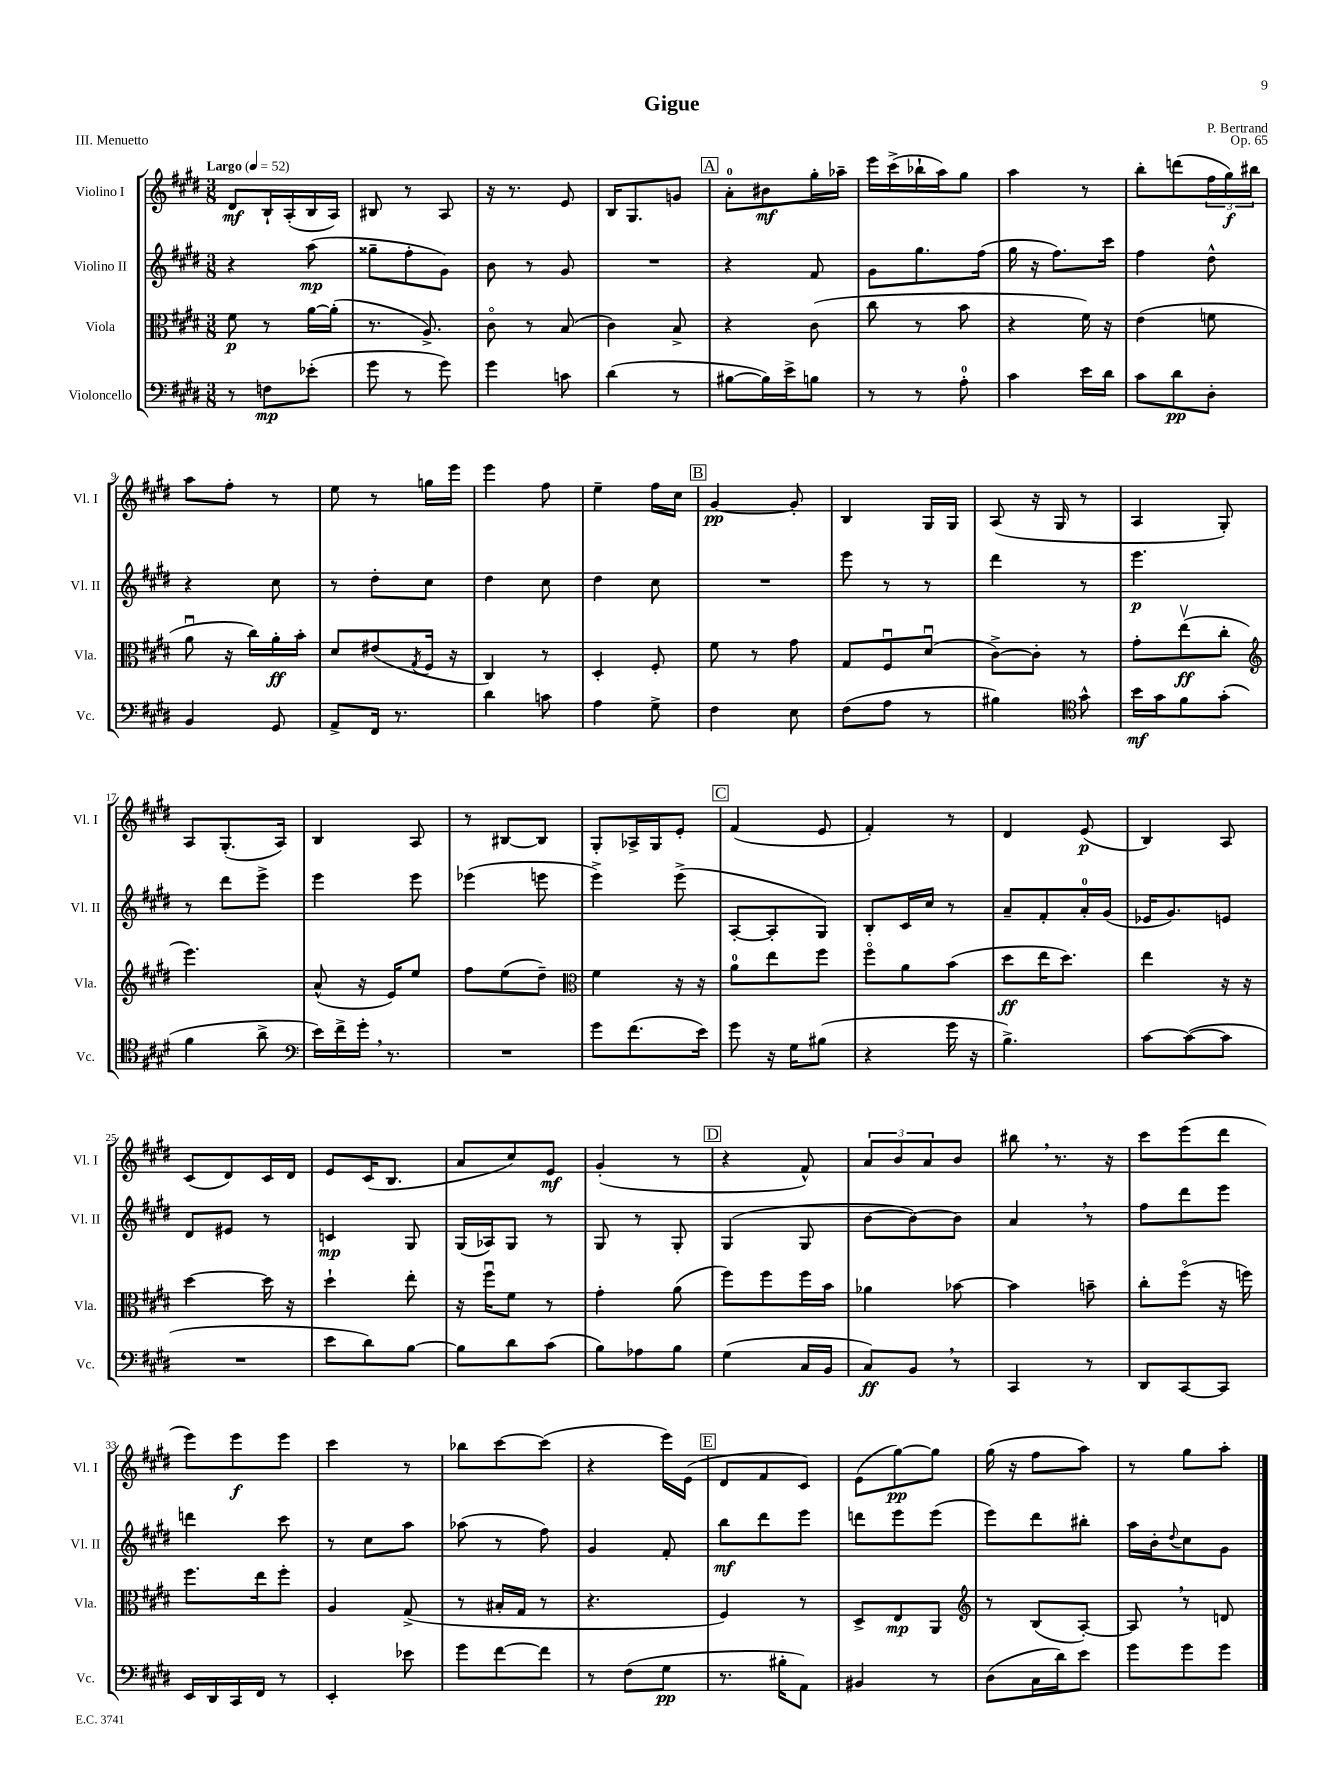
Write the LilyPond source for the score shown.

\header { title = "Gigue" composer = "P. Bertrand" opus = "Op. 65" piece = "III. Menuetto" }
<<
\new StaffGroup <<
\new Staff = "s0" \with { instrumentName = "Violino I" shortInstrumentName = "Vl. I" } {
    \clef treble \key e \major \numericTimeSignature \time 3/8 \tempo "Largo" 4 = 52
    dis'8\mf b16-! a16-.( b16 a16) |
    bis8 r8 a8 |
    r16 r8. e'8 |
    b16 gis8. g'8 |
    \mark \markup { \box "A" } a'8-0-. bis'8\mf gis''16-. aes''16-- |
    e'''16 cis'''16->( bes''16-! a''16) gis''8 |
    a''4 r8 |
    b''8-. d'''8( \tuplet 3/2 { fis''16 gis''16\f) bis''16 } |
    a''8 fis''8-. r8 |
    e''8 r8 g''16 e'''16 |
    e'''4 fis''8 |
    e''4-- fis''16 cis''16 |
    \mark \markup { \box "B" } gis'4~\pp gis'8-. |
    b4 gis16 gis16 |
    a8( r16 gis16 r8 |
    a4 gis8-.) |
    a8 gis8.-.( a16) |
    b4 a8 |
    r8 bis8~ bis8 |
    gis8-. aes16-> gis16 e'8-. |
    \mark \markup { \box "C" } fis'4( e'8 |
    fis'4-.) r8 |
    dis'4 e'8\p( |
    b4) a8 |
    cis'8( dis'8) cis'16 dis'16 |
    e'8 cis'16( b8. |
    a'8 cis''8) e'8\mf |
    gis'4-.( r8 |
    \mark \markup { \box "D" } r4 fis'8-^) |
    \tuplet 3/2 { a'8 b'8 a'8 } b'8 |
    bis''8 \breathe r8. r16 |
    cis'''8 e'''8( dis'''8 |
    e'''8) e'''8\f e'''8 |
    cis'''4 r8 |
    bes''8 cis'''8~ cis'''8( |
    r4 e'''16) e'16( |
    \mark \markup { \box "E" } dis'8 fis'8 cis'8) |
    e'8( gis''8~\pp) gis''8 |
    gis''16( r16 fis''8 a''8) |
    r8 gis''8 a''8-. \bar "|." |
}
\new Staff = "s1" \with { instrumentName = "Violino II" shortInstrumentName = "Vl. II" } {
    \clef treble \key e \major \numericTimeSignature \time 3/8
    r4 a''8\mp( |
    gisis''8-- fis''8-. gis'8) |
    b'8 r8 gis'8 |
    R4. |
    \mark \markup { \box "A" } r4 fis'8 |
    gis'8 gis''8. fis''16( |
    gis''16 r16 fis''8.) cis'''16 |
    fis''4 dis''8-^ |
    r4 cis''8 |
    r8 dis''8-. cis''8 |
    dis''4 cis''8 |
    dis''4 cis''8 |
    \mark \markup { \box "B" } R4. |
    e'''8 r8 r8 |
    dis'''4 r8 |
    e'''4.\p |
    r8 dis'''8 e'''8-> |
    e'''4 e'''8 |
    ees'''4( e'''8 |
    e'''4->) e'''8->( |
    \mark \markup { \box "C" } a8~-. a8-. gis8) |
    b8-. cis'16 cis''16 r8 |
    a'8-- fis'8-. a'16-0-. gis'16( |
    ees'16 gis'8.) e'8 |
    dis'8 eis'8 r8 |
    c'4\mp gis8 |
    gis16( aes16) gis8 r8 |
    gis8 r8 gis8-. |
    \mark \markup { \box "D" } gis4( gis8 |
    b'8~ b'8~) b'8 |
    a'4 \breathe r8 |
    fis''8 dis'''8 e'''8 |
    d'''4 cis'''8 |
    r8 cis''8 a''8 |
    aes''8( r8 fis''8) |
    gis'4 fis'8-. |
    \mark \markup { \box "E" } b''8\mf dis'''8 e'''8 |
    d'''8 e'''8 e'''8( |
    e'''8) dis'''8 bis''8-. |
    a''16 b'16-. \appoggiatura { dis''8 } cis''8 gis'8 \bar "|." |
}
\new Staff = "s2" \with { instrumentName = "Viola" shortInstrumentName = "Vla." } {
    \clef alto \key e \major \numericTimeSignature \time 3/8
    fis'8\p r8 a'16~ a'16-.( |
    r8. a8.->) |
    cis'8\flageolet r8 b8( |
    cis'4) b8-> |
    \mark \markup { \box "A" } r4 cis'8( |
    cis''8 r8 b'8 |
    r4 fis'16) r16 |
    e'4( f'8 |
    a'8\downbow r16 cis''16) a'16-.\ff b'16-. |
    dis'8 eis'8( \acciaccatura { gis8 } fis16 r16 |
    cis4) r8 |
    dis4-. fis8-. |
    \mark \markup { \box "B" } fis'8 r8 gis'8 |
    gis8 fis8\downbow dis'8\downbow( |
    cis'8~->) cis'8-. r8 |
    gis'8-. e''8\upbow\ff( cis''8-. |
    \clef treble e'''4.) |
    a'8-^( r16 e'16) e''8 |
    fis''8 e''8( dis''8--) |
    \clef alto fis'4 r16 r16 |
    \mark \markup { \box "C" } a'8-0 e''8 fis''8 |
    fis''8\flageolet a'8 b'8( |
    dis''8\ff e''16 dis''8.) |
    e''4 r16 r16 |
    dis''4~ dis''16 r16 |
    dis''4-! e''8-. |
    r16 fis''16\downbow fis'8 r8 |
    gis'4-. a'8( |
    \mark \markup { \box "D" } fis''8) fis''8 fis''16 b'16 |
    aes'4 bes'8~ |
    bes'4 b'8-- |
    cis''8-. fis''8\flageolet( r16 f''16) |
    fis''8. e''16 fis''8-. |
    a4 gis8->( |
    r8 bis16-. gis16 r8 |
    r4. |
    \mark \markup { \box "E" } fis4) r8 |
    dis8-> e8\mp a,8 |
    \clef treble r8 b8( a8~-.) |
    a8 \breathe r8 d'8 \bar "|." |
}
\new Staff = "s3" \with { instrumentName = "Violoncello" shortInstrumentName = "Vc." } {
    \clef bass \key e \major \numericTimeSignature \time 3/8
    r8 f8\mp ees'8-.( |
    gis'8 r8 gis'8) |
    gis'4 c'8 |
    dis'4( r8 |
    \mark \markup { \box "A" } bis8~ bis16) e'16-> b8 |
    r8 r8 a8-0-. |
    cis'4 e'16 dis'16 |
    cis'8 dis'8\pp dis8-. |
    b,4 gis,8 |
    a,8-> fis,16 r8. |
    dis'4 c'8 |
    a4 gis8-> |
    \mark \markup { \box "B" } fis4 e8 |
    fis8( a8 r8 |
    bis4) \clef tenor gis'8-^ |
    b'16\mf gis'16 fis'8 gis'8-.( |
    fis'4 a'8-> |
    \clef bass e'16) fis'16-> gis'16-. \breathe r8. |
    R4. |
    gis'8 fis'8.( e'16) |
    \mark \markup { \box "C" } gis'8 r16 gis16 bis8( |
    r4 gis'16 r16 |
    b4.->) |
    cis'8~ cis'8~( cis'8 |
    R4. |
    e'8 dis'8) b8~ |
    b8 dis'8 cis'8( |
    b8) aes8 b8 |
    \mark \markup { \box "D" } gis4( cis16 b,16 |
    cis8\ff) b,8 \breathe r8 |
    cis,4 r8 |
    dis,8 cis,8~ cis,8 |
    e,16 dis,16 cis,16 fis,16 r8 |
    e,4-. ees'8 |
    gis'8 fis'8~ fis'8 |
    r8 fis8( gis8\pp |
    \mark \markup { \box "E" } r8. bis16-. a,8) |
    bis,4 r8 |
    dis8( cis16 dis'16) e'8 |
    gis'8 gis'8 gis'8 \bar "|." |
}
>>
>>
